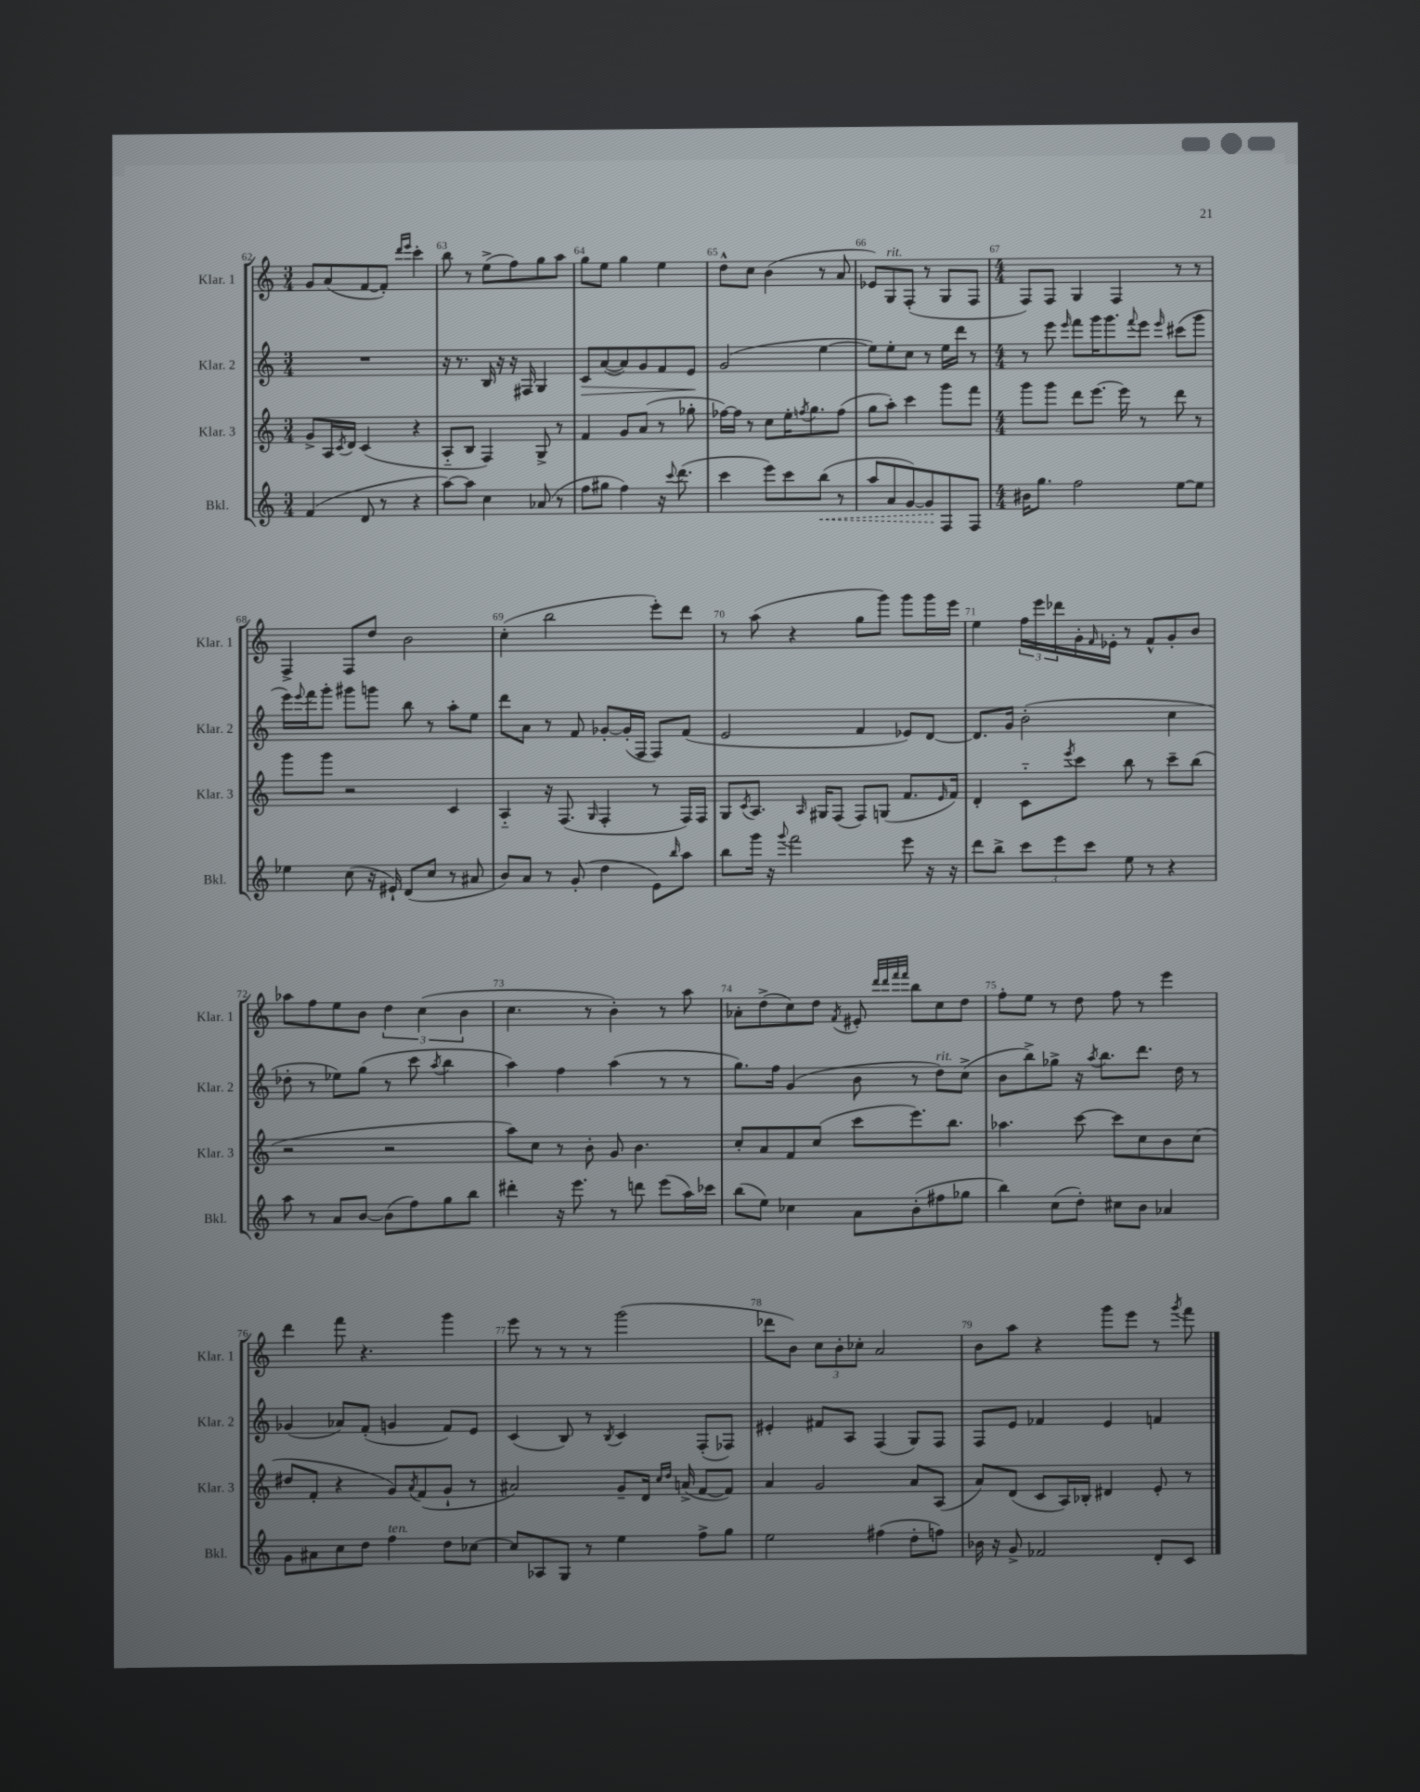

**kern	**kern	**kern	**kern
*staff4	*staff3	*staff2	*staff1
*clefG2	*clefG2	*clefG2	*clefG2
*k[]	*k[]	*k[]	*k[]
*M3/4	*M3/4	*M3/4	*M3/4
(4f	8g^	2.r	8g
.	16A	.	(8a
.	8qc	.	.
.	16d	.	.
8d	(4c	.	[8f
8r	.	.	8f'])
.	.	.	16qqddd
.	.	.	16qqeee
4r	4r	.	4ccc'
=	=	=	=
[8aa)	8A'~	16r	8bb
.	.	8.r	.
8aa]	8B	.	8r
4cc	4F)	16B	(8ee^
.	.	16r	.
.	.	16r	8ff)
.	.	16F#	.
(8a-	8G^	4G	8gg
8r	8r	.	8aa
=	=	=	=
8ff	4f	8c	8gg
8gg#	.	([8a	8ee
4ff)	8g	8a])	4gg
.	(8a	8g	.
16r	8r	8f	4ee
8qqccc	.	.	.
(8.ddd	.	.	.
.	8gg-'	8e	.
=	=	=	=
4ccc	[16ff-)	(2g	8dd^^
.	16ff-]	.	.
.	8r	.	8cc
8eee)	8cc	.	(4b
8ccc	16ee'	.	.
.	8qff	.	.
.	8.gg	.	.
(8bb	.	[4ee	8r
8r	(8ff	.	8a
=	=	=	=
8aa	8gg	8ee])	8e-)
8a	8aa')	8ee'	8G
[8g)	4ccc	8cc	(8F'
8g]	.	8r	8r
8F	8ggg	16ee	8G
.	.	16ddd	.
8F	8fff	8r	8F
=	=	=	=
*M4/4	*M4/4	*M4/4	*M4/4
16b#	8ggg	8r	8F)
8.gg	.	.	.
.	8ggg	8eee	8F
.	.	16qqeee	.
2ff	8ddd	8fff	4G
.	[8.eee	16ggg	.
.	.	8.ggg	.
.	.	.	4F
.	16eee]	.	.
.	.	8qqfff	.
.	8r	8eee	.
.	.	16qqeee	.
[8ee	8ddd	(8ccc#	8r
8ee]	8r	8ggg	8r
=	=	=	=
4ee-	8ggg	16eee)	4F^
.	.	8qqeee	.
.	.	16fff	.
.	8ggg	8ggg'	.
(8cc	2r	8ggg#	8F
16r	.	8ggg	8dd
16e#`)	.	.	.
(8d	.	8bb	2b
8cc	.	8r	.
8r	4c	8aa'	.
8a#	.	8ee	.
=	=	=	=
8b)	4A'~	8ddd	(4cc'
8a	.	8a	.
8r	16r	8r	2bb
.	(8.F	.	.
(8g'	.	8f	.
.	16qqG	.	.
4dd	4F'	[8g-'	.
.	.	(16g-']	.
.	.	16F	.
8e)	8r	8F)	8eee')
16qqbb	.	.	.
8aa	16F)	(8f	8ddd
.	16F	.	.
=	=	=	=
8bb	8G	2e	8r
.	8qc	.	.
16ggg	8.A	.	(8aa
16r	.	.	.
8qqggg	.	.	.
2fff	.	.	4r
.	16qqA	.	.
.	16G#	.	.
.	(8F	.	.
.	8F)	4f	8gg
.	(8G	.	8ggg)
8eee	8.f	8e-)	8ggg
16r	.	[8d	16ggg
.	16qqe	.	.
16r	16f)	.	16eee
=	=	=	=
8ddd	4d'	8.d]	4ee
8bb^	.	.	.
.	.	16g	.
12ccc	8c'~	(2b'	24ff
.	.	.	24eee
12eee	.	.	24ddd-
.	8qeee	.	.
.	8ccc	.	16g'
12ccc	.	.	.
.	.	.	16qqf
.	.	.	16e-'
8ee	8bb	.	8r
8r	8r	.	8f^^
4r	8ccc~	4cc	8g'
.	(8bb	.	8b
=	=	=	=
8aa	2r	8dd-'	8aa-
8r	.	8r	8ff
8a	.	8ee-)	8ee
[8b	.	(8gg	8b
(8b]	2r	8r	6dd
8ff)	.	8ccc	.
.	.	.	(6cc
.	.	8qaa	.
8gg	.	4bb	.
.	.	.	6b
8bb	.	.	.
=	=	=	=
4ddd#'	8aa)	4aa)	4.cc
.	8cc	.	.
16r	8r	4ff	.
8.eee	.	.	.
.	8b'	.	8r
8r	8g	(4aa	4b')
8ddd	4.b	.	.
(8eee	.	8r	8r
16aa)	.	8r	8aa
16ccc-	.	.	.
=	=	=	=
(8bb	8cc'	8.gg)	8a-'
8ee)	8a	.	(8dd^
.	.	16ff	.
4cc-	8f	(4g	8cc)
.	(8cc	.	8dd
.	.	.	8qf
8a	8ccc	8b	8e#'
.	.	.	32qqddd
.	.	.	32qqddd
.	.	.	32qqfff
.	.	.	32qqfff
(8b'	8.eee)	8r	8bb
8ff#	.	8dd)	8cc
.	8.bb	.	.
8gg-	.	(8cc^	8dd
=	=	=	=
4bb)	4.aa-	8b	8ff'
.	.	8bb^)	8ee
(8cc	.	8gg-^	8r
8dd')	[8ccc	16r	8dd
.	.	8qaa	.
.	.	8.bb	.
8cc#	8ccc]	.	8ff
8b	8cc	8.ddd	8r
4a-	8b	.	4eee
.	.	16dd	.
.	(8cc	8r	.
=	=	=	=
8g	8dd#	(4g-	4ddd
8a#	8f'	.	.
8cc	4r	8a-)	8fff
8dd	.	(8f'	4.r
4ff	8g)	4g	.
.	8qa	.	.
.	(8f	.	.
8dd	8g`	8f)	4ggg
[8cc-	8r	8e	.
=	=	=	=
8cc-]	2a#)	(4c	8eee
8A-	.	.	8r
8G	.	8B)	8r
8r	.	8r	8r
.	.	8qB	.
4ee	8g~	4c	(2ggg
.	16d	.	.
.	16qqcc	.	.
.	16qqdd	.	.
.	(16a^	.	.
8ff^	[8f	(8F'	.
8gg	8f])	8F-)	.
=	=	=	=
2ee	4a	4e#'	8ddd-
.	.	.	8b)
.	2g	8f#	12cc
.	.	.	12b'
.	.	8A	.
.	.	.	12cc-'
(4ff#	.	(4F	2a
8dd'	8a	8G)	.
8ff)	(8A	8F	.
=	=	=	=
16b-	8a)	8F	8b
16r	.	.	.
8g^	(8d	8e	8aa
2f-	8c	4f-	4r
.	16A)	.	.
.	16B-'	.	.
.	4d#	4e	8ggg
.	.	.	8eee
8d'	8e'	4f	8r
.	.	.	8qggg
8c	8r	.	8fff
==	==	==	==
*-	*-	*-	*-
